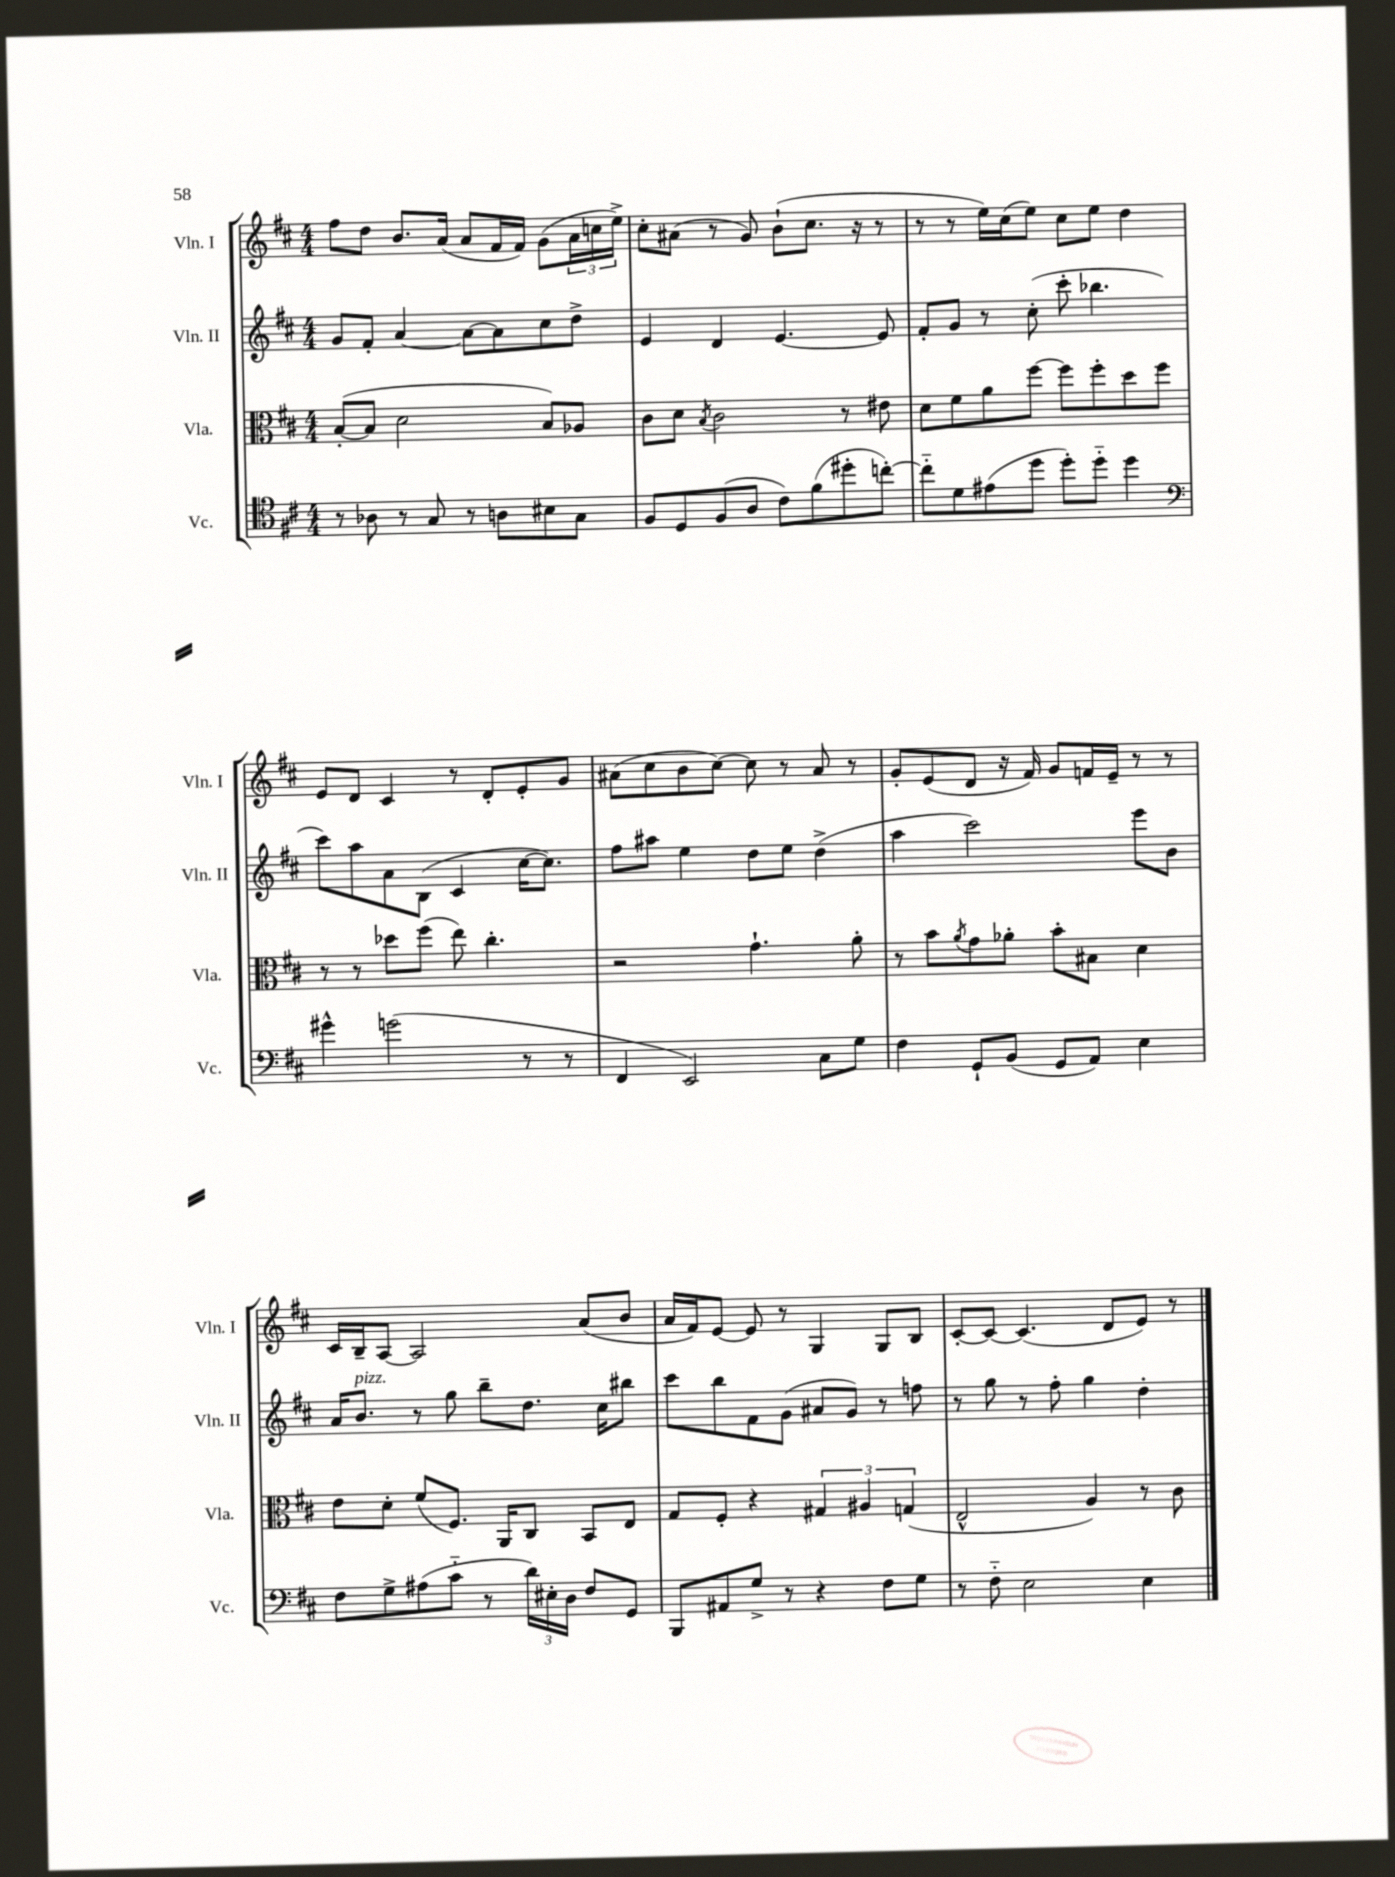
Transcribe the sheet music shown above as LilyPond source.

<<
\new StaffGroup <<
\new Staff = "s0" \with { instrumentName = "Vln. I" shortInstrumentName = "Vln. I" } {
    \clef treble \key d \major \numericTimeSignature \time 4/4
    fis''8 d''8 b'8. a'16( a'8 fis'16 fis'16) g'8( \tuplet 3/2 { a'16 c''16 e''16->) } |
    cis''8-. ais'8( r8 g'8) b'8-!( cis''8. r16 r8 |
    r8 r8 e''16) cis''16( e''8) cis''8 e''8 d''4 |
    e'8 d'8 cis'4 r8 d'8-. e'8-. g'8 |
    ais'8( cis''8 b'8 cis''8~) cis''8 r8 ais'8 r8 |
    g'8-. e'8( d'8 r16 fis'16) g'8 f'16 e'16-- r8 r8 |
    cis'16 b16-- a8~ a2 a'8( b'8 |
    a'16 fis'16) e'8~ e'8 r8 g4 g8 b8 |
    cis'8~-. cis'8~ cis'4.( d'8 e'8) r8 \bar "|." |
}
\new Staff = "s1" \with { instrumentName = "Vln. II" shortInstrumentName = "Vln. II" } {
    \clef treble \key d \major \numericTimeSignature \time 4/4
    g'8 fis'8-. a'4~ a'8~ a'8 cis''8 d''8-> |
    e'4 d'4 e'4.~ e'8 |
    fis'8-. g'8 r8 cis''8-.( cis'''8-. bes''4. |
    cis'''8) a''8 a'8 b8( cis'4 cis''16~ cis''8.) |
    fis''8 ais''8 e''4 d''8 e''8 d''4->( |
    a''4 cis'''2) e'''8 b'8 |
    a'16 b'8.^\markup { \italic "pizz." } r8 g''8 b''8-- d''8. cis''16 bis''8 |
    cis'''8 b''8 fis'8 g'8( ais'8 g'8) r8 f''8 |
    r8 g''8 r8 fis''8-. g''4 d''4-. \bar "|." |
}
\new Staff = "s2" \with { instrumentName = "Vla." shortInstrumentName = "Vla." } {
    \clef alto \key d \major \numericTimeSignature \time 4/4
    b8~-.( b8 d'2 b8) aes8 |
    cis'8 d'8 \acciaccatura { b8 } cis'2 r8 eis'8 |
    d'8 fis'8 a'8 fis''8~ fis''8 fis''8-. d''8 fis''8 |
    r8 r8 des''8 fis''8( e''8) cis''4.-. |
    r2 g'4.-! a'8-. |
    r8 b'8 \acciaccatura { a'8 } g'8 aes'8-. b'8-. bis8 d'4 |
    e'8 d'8-. fis'8( fis8.) a,16 cis8 b,8 e8 |
    g8 fis8-. r4 \tuplet 3/2 { gis4 ais4 g4( } |
    e2-^ a4) r8 cis'8 \bar "|." |
}
\new Staff = "s3" \with { instrumentName = "Vc." shortInstrumentName = "Vc." } {
    \clef tenor \key d \major \numericTimeSignature \time 4/4
    r8 aes8 r8 g8 r8 a8 bis8 g8 |
    fis8 d8 fis8( a8 cis'8) fis'8( dis''8-. c''8~-.) |
    c''8-_ d'8 eis'8( d''8 d''8-.) d''8-_ d''4 |
    \clef bass gis'4-^ g'2( r8 r8 |
    fis,4 e,2) cis8 g8 |
    fis4 g,8-! b,8( g,8 a,8) e4 |
    fis8 g8-> ais8( cis'8-_ r8 \tuplet 3/2 { d'16) eis16-. d16 } fis8 g,8 |
    b,,8 ais,8 g8-> r8 r4 fis8 g8 |
    r8 fis8-_ e2 e4 \bar "|." |
}
>>
>>
\layout { \context { \Score \remove "Bar_number_engraver" } }
